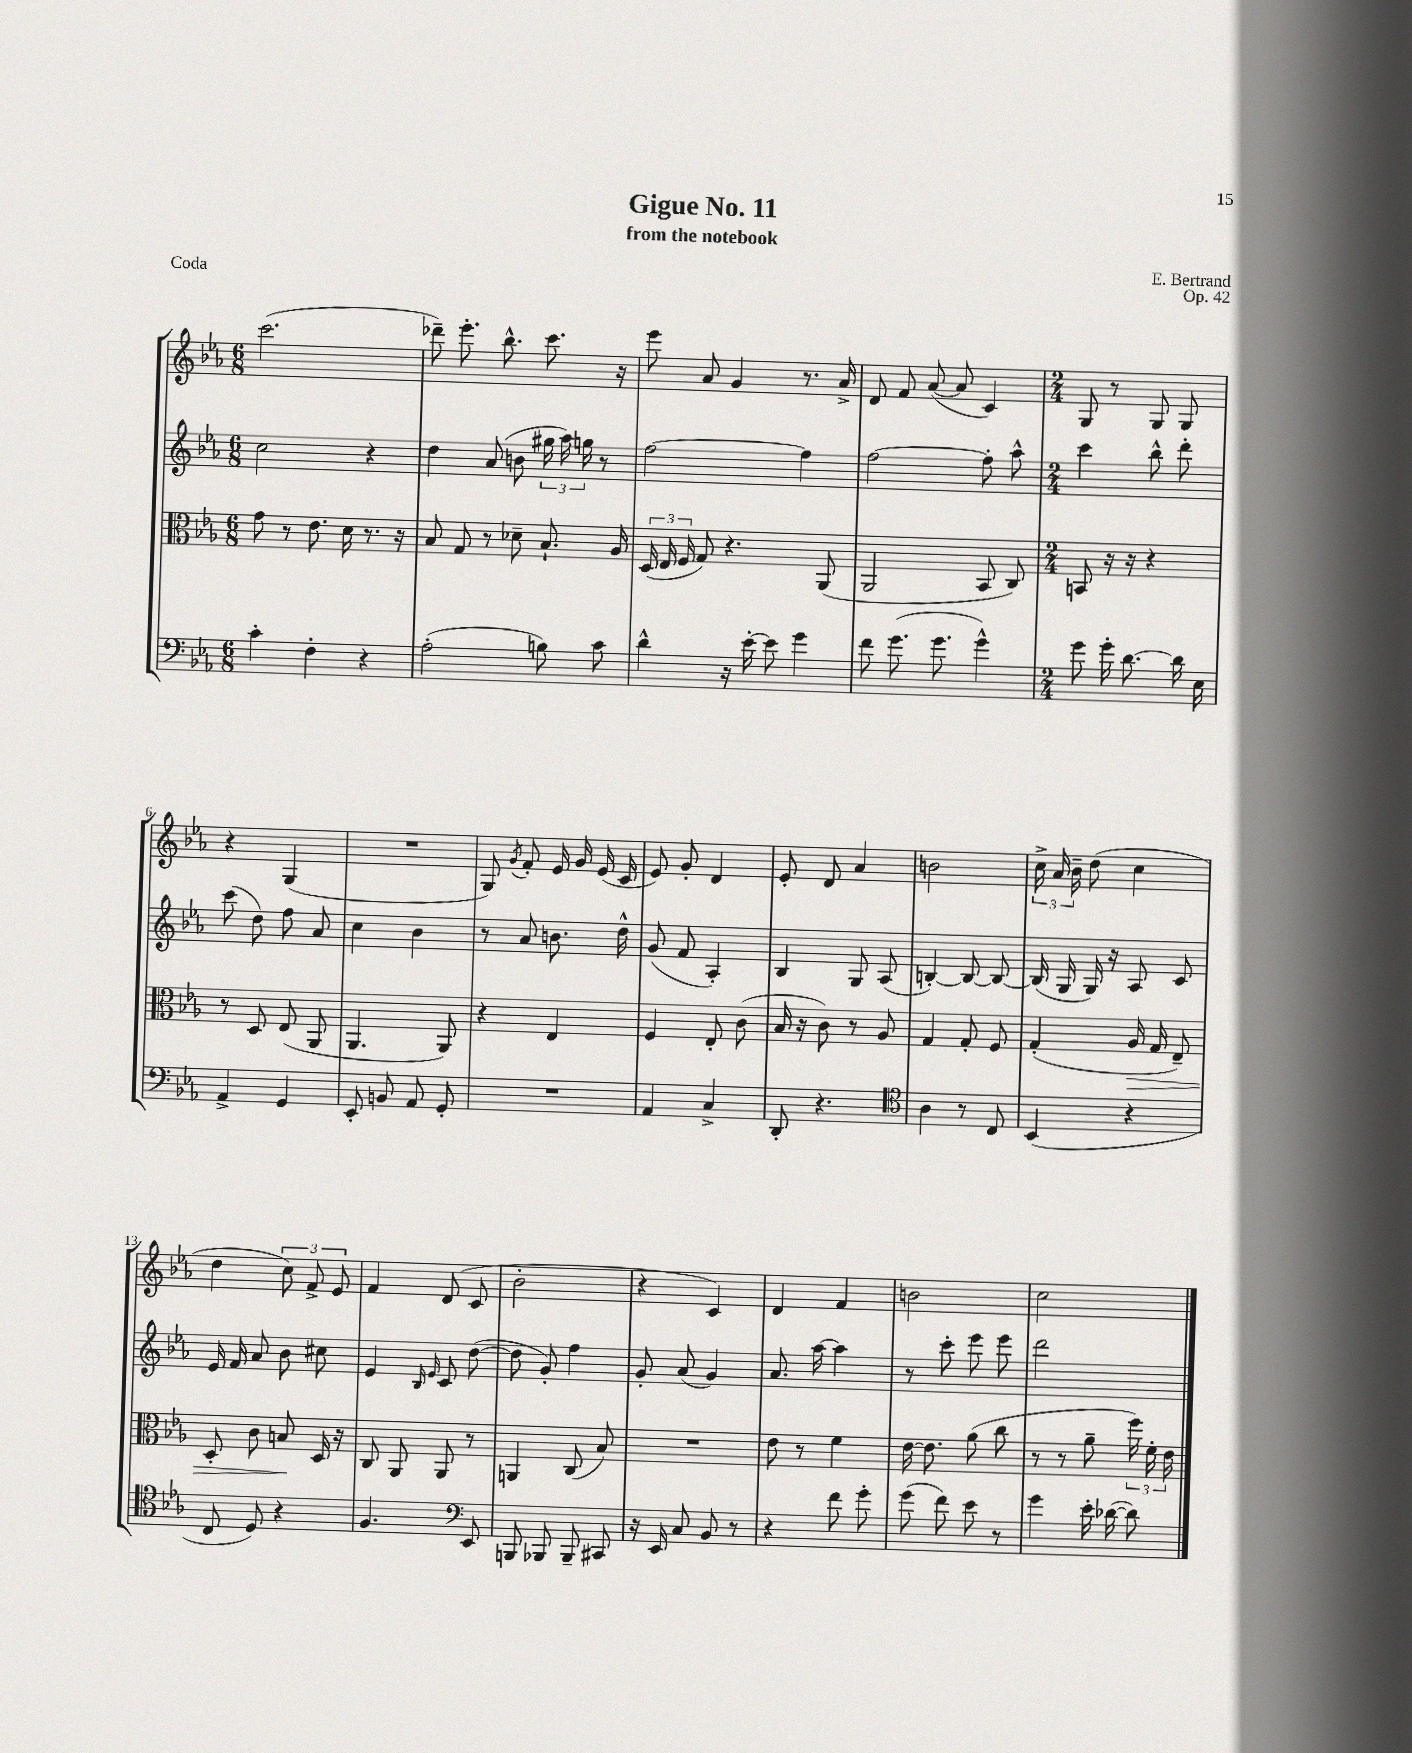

**kern	**kern	**kern	**kern
*staff4	*staff3	*staff2	*staff1
*clefF4	*clefC3	*clefG2	*clefG2
*k[b-e-a-]	*k[b-e-a-]	*k[b-e-a-]	*k[b-e-a-]
*M6/8	*M6/8	*M6/8	*M6/8
4c'\	8g\	2cc\	(2.ccc\
.	8r	.	.
4F'\	8.e-\	.	.
.	16d\	.	.
4r	8.r	4r	.
.	16r	.	.
=	=	=	=
(2A-'\	8B-/	4dd\	8ddd-~\)
.	8G/	.	8.eee-'\
.	8r	(8a-/	.
.	.	.	8.bb-^^\
.	8d-~\	8b\	.
8B\)	8.B-`/	24gg#\	8.ccc\
.	.	24aa-\)	.
.	.	24gg\	.
8c\	.	8r	.
.	16A-/	.	16r
=	=	=	=
4d^^\	(24D/	[2ff\	8eee-\
.	24E-/	.	.
.	24F/	.	.
.	8G/)	.	8a-/
16r	4.r	.	4g/
[16e-'\	.	.	.
8e-\]	.	.	.
4g\	.	4ff\]	8.r
.	(8AA-/	.	.
.	.	.	16a-^/
=	=	=	=
8f\	2AA-/	[2ff\	8d/
(8.g\	.	.	8f/
.	.	.	([8a-/
8.g\	.	.	.
.	.	.	8a-/]
4g^^\)	8BB-/	8ff'\]	4c/)
.	8C/)	8aa-^^\	.
=	=	=	=
*M2/4	*M2/4	*M2/4	*M2/4
8g\	8BB/	4ccc\	8G/
16g'\	16r	.	8r
[8.d\	16r	.	.
.	4r	8bb-^^\	8G/
16d\]	.	8ddd'\	8G/
16E-\	.	.	.
=	=	=	=
4AA-^/	8r	(8ccc\	4r
.	8D/	8dd\)	.
4GG/	(8E-/	8ff\	(4G/
.	8AA-/	8a-/	.
=	=	=	=
8EE-'/	4.AA-/	4cc\	2r
8BB/	.	.	.
8AA-/	.	4b-\	.
8GG'/	8AA-/)	.	.
=	=	=	=
2r	4r	8r	8G/)
.	.	.	8qg/
.	.	8a-/	8f'/
.	4E-/	8.b\	16e-/
.	.	.	16g/
.	.	.	(16e-/
.	.	16dd^^\	16c/
=	=	=	=
4AA-/	4F/	(8g/	8e-/)
.	.	8f/	8g'/
4C^/	8E-'/	4A-'/)	4d/
.	(8c\	.	.
=	=	=	=
8DD'/	16B-/	4B-/	8e-'/
.	16r	.	.
4.r	8c\)	.	8d/
.	8r	8G/	4a-/
.	8A-/	(8A-/	.
=	=	=	=
*clefC4	*	*	*
4A-\	4G/	[4B'/)	2b\
8r	8G'/	8B/_	.
8C/	8F/	8B/_	.
=	=	=	=
(4BB-/	(4G'/	(16B/]	24cc^\
.	.	.	24a-/
.	.	16G/	.
.	.	.	24b-~\
.	.	16G/)	(8dd\
.	.	16r	.
4r	16A-/	8A-/	4cc\
.	16G/	.	.
.	8E-~/)	8c/	.
=	=	=	=
8C/	8D'/	16e-/	4dd\
.	.	16f/	.
8D/)	8c\	8a-/	.
4r	8B/	8b-\	12cc\)
.	.	.	12f^/
.	16D/	8cc#\	.
.	.	.	12e-/
.	16r	.	.
=	=	=	=
4.F/	8C/	4e-/	4f/
.	8AA-/	.	.
.	.	16qqB-/	.
.	.	16qqe-/	.
.	8AA-/	8c/	(8d/
*clefF4	*	*	*
8EE-/	8r	([8dd\	8c/
=	=	=	=
8BBB/	4AA/	8dd\]	2b-'\
8BBB-/	.	8g'/)	.
8BBB-~/	(8C/	4ff\	.
8CC#/	8B-/)	.	.
=	=	=	=
16r	2r	8g'/	4r
16EE-/	.	.	.
8C/	.	(8a-/	.
8BB-/	.	4g/)	4c/)
8r	.	.	.
=	=	=	=
4r	8e-\	8.a-/	4d/
.	8r	.	.
.	.	[16aa-\	.
8f\	4f\	4aa-\]	4f/
8g'\	.	.	.
=	=	=	=
(8g\	[16e-\	8r	2b\
.	8.e-\]	.	.
8f\)	.	8ccc'\	.
8e-\	(8a-\	8eee-\	.
8r	8cc\	8eee-\	.
=	=	=	=
4g\	8r	2ddd\	2cc\
.	8r	.	.
16e-'\	8a-~\	.	.
([16d-\	.	.	.
8d-\])	24ff\)	.	.
.	24f'\	.	.
.	24e-\	.	.
==	==	==	==
*-	*-	*-	*-
